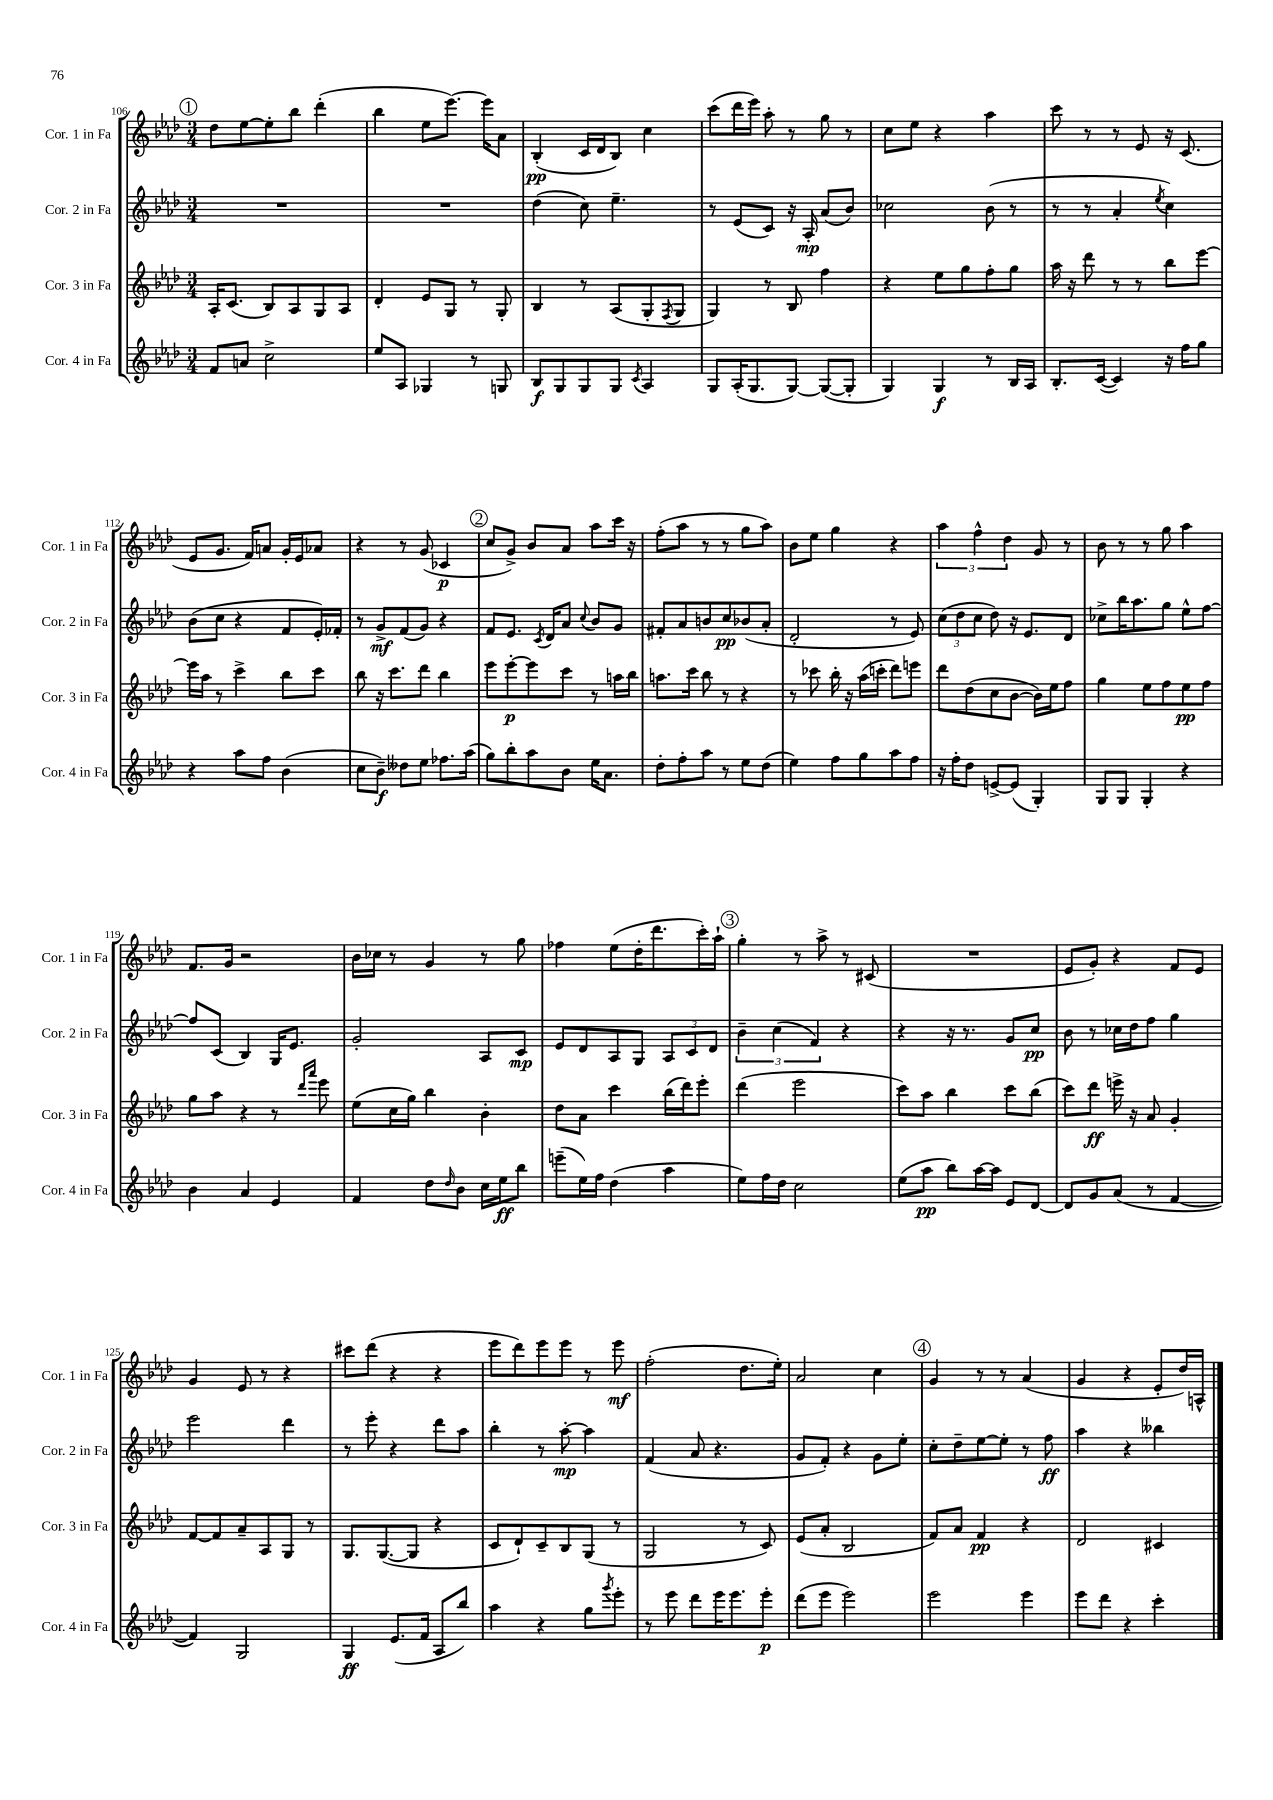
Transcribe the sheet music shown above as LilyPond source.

<<
\new StaffGroup <<
\new Staff = "s0" \with { instrumentName = "Cor. 1 in Fa" shortInstrumentName = "Cor. 1 in Fa" } {
    \clef treble \key aes \major \numericTimeSignature \time 3/4
    \mark \markup { \circle "1" } des''8 ees''8~ ees''8-. bes''8 des'''4-.( |
    bes''4 ees''8 ees'''8.~) ees'''16 aes'8 |
    bes4-.\pp( c'16 des'16 bes8) c''4 |
    c'''8( des'''16 ees'''16) aes''8-. r8 g''8 r8 |
    c''8 ees''8 r4 aes''4 |
    c'''8 r8 r8 ees'8 r16 c'8.( |
    ees'8 g'8. f'16) a'8 g'16-. ees'16 aes'8 |
    r4 r8 g'8( ces'4\p |
    \mark \markup { \circle "2" } c''8 g'8->) bes'8 aes'8 aes''8 c'''16 r16 |
    f''8-.( aes''8 r8 r8 g''8 aes''8) |
    bes'8 ees''8 g''4 r4 |
    \tuplet 3/2 { aes''4 f''4-^ des''4 } g'8 r8 |
    bes'8 r8 r8 g''8 aes''4 |
    f'8. g'16 r2 |
    bes'16 ces''16 r8 g'4 r8 g''8 |
    fes''4 ees''8( des''16-. des'''8. c'''16-.) aes''16-! |
    \mark \markup { \circle "3" } g''4-. r8 aes''8-> r8 cis'8( |
    R2. |
    ees'8 g'8-.) r4 f'8 ees'8 |
    g'4 ees'8 r8 r4 |
    cis'''8 des'''8( r4 r4 |
    ees'''8 des'''8) ees'''8 ees'''8 r8 ees'''8\mf |
    f''2-.( des''8. ees''16-.) |
    aes'2 c''4 |
    \mark \markup { \circle "4" } g'4 r8 r8 aes'4( |
    g'4 r4 ees'8-. des''16) a16-^ \bar "|." |
}
\new Staff = "s1" \with { instrumentName = "Cor. 2 in Fa" shortInstrumentName = "Cor. 2 in Fa" } {
    \clef treble \key aes \major \numericTimeSignature \time 3/4
    \mark \markup { \circle "1" } R2. |
    R2. |
    des''4( c''8) ees''4.-- |
    r8 ees'8( c'8) r16 aes16-.\mp aes'8( bes'8) |
    ces''2 bes'8( r8 |
    r8 r8 aes'4-. \acciaccatura { ees''8 } c''4) |
    bes'8( c''8 r4 f'8 ees'16-.) fes'16-. |
    r8 g'8->\mf f'8( g'8) r4 |
    \mark \markup { \circle "2" } f'8 ees'8. \acciaccatura { c'8 } des'16 aes'8 \appoggiatura { c''8 } bes'8 g'8 |
    fis'8-. aes'8 b'8 c''8\pp bes'8( aes'8-. |
    des'2-. r8 ees'8) |
    \tuplet 3/2 { c''8( des''8 c''8 } des''8) r16 ees'8. des'8 |
    ces''8-> bes''16 aes''8. g''8 ees''8-^ f''8~ |
    f''8 c'8( bes4) g16 ees'8. |
    g'2-. aes8 c'8\mp |
    ees'8 des'8 aes8 g8 \tuplet 3/2 { aes8 c'8 des'8 } |
    \mark \markup { \circle "3" } \tuplet 3/2 { bes'4-- c''4( f'4) } r4 |
    r4 r16 r8. g'8 c''8\pp |
    bes'8 r8 ces''16 des''16 f''8 g''4 |
    ees'''2 des'''4 |
    r8 ees'''8-. r4 des'''8 aes''8 |
    bes''4-. r8 aes''8~-.\mp aes''4 |
    f'4( aes'8 r4. |
    g'8 f'8-.) r4 g'8 ees''8-. |
    \mark \markup { \circle "4" } c''8-. des''8-- ees''8~ ees''8-. r8 f''8\ff |
    aes''4 r4 beses''4 \bar "|." |
}
\new Staff = "s2" \with { instrumentName = "Cor. 3 in Fa" shortInstrumentName = "Cor. 3 in Fa" } {
    \clef treble \key aes \major \numericTimeSignature \time 3/4
    \mark \markup { \circle "1" } aes16-. c'8.( bes8) aes8 g8 aes8 |
    des'4-. ees'8 g8 r8 g8-. |
    bes4 r8 aes8( g8-. \acciaccatura { f8 } g8 |
    g4) r8 bes8 f''4 |
    r4 ees''8 g''8 f''8-. g''8 |
    aes''16 r16 des'''8 r8 r8 bes''8 ees'''8~ |
    ees'''16 aes''16 r8 c'''4-> bes''8 c'''8 |
    bes''8 r16 c'''8. des'''8 bes''4 |
    \mark \markup { \circle "2" } ees'''8 ees'''8~-.\p ees'''8 c'''8 r8 a''16 bes''16 |
    a''8. c'''16 bes''8 r8 r4 |
    r8 ces'''8 bes''16-. r16 aes''16( c'''16-. des'''8) e'''8 |
    des'''8 des''8( c''8 bes'8~ bes'16) ees''16 f''8 |
    g''4 ees''8 f''8 ees''8\pp f''8 |
    g''8 aes''8 r4 r8 \grace { des'''16 aes'''16 } ees'''8 |
    ees''8( c''16 g''16) bes''4 bes'4-. |
    des''8 aes'8 c'''4 bes''16( des'''16) ees'''8-. |
    \mark \markup { \circle "3" } des'''4( ees'''2 |
    c'''8) aes''8 bes''4 c'''8 bes''8( |
    c'''8) des'''8\ff e'''16-> r16 aes'8 g'4-. |
    f'8~ f'8 aes'8-- aes8 g8 r8 |
    g8. g8.~( g8 r4 |
    c'8 des'8-!) c'8-- bes8 g8( r8 |
    g2 r8 c'8) |
    ees'8( aes'8-. bes2 |
    \mark \markup { \circle "4" } f'8) aes'8 f'4\pp r4 |
    des'2 cis'4 \bar "|." |
}
\new Staff = "s3" \with { instrumentName = "Cor. 4 in Fa" shortInstrumentName = "Cor. 4 in Fa" } {
    \clef treble \key aes \major \numericTimeSignature \time 3/4
    \mark \markup { \circle "1" } f'8 a'8 c''2-> |
    ees''8 aes8 ges4 r8 g8 |
    bes8\f g8 g8 g8 \acciaccatura { c'8 } aes4 |
    g8 aes16-.( g8. g8~) g8~( g8-. |
    g4) g4\f r8 bes16 aes16 |
    bes8.-. c'16~( c'4) r16 f''16 g''8 |
    r4 aes''8 f''8 bes'4( |
    c''8 bes'8--\f) deses''8 ees''8 fes''8. aes''16( |
    \mark \markup { \circle "2" } g''8) bes''8-. aes''8 bes'8 ees''16 aes'8. |
    des''8-. f''8-. aes''8 r8 ees''8 des''8( |
    ees''4) f''8 g''8 aes''8 f''8 |
    r16 f''16-. des''8 e'8~-> e'8( g4-.) |
    g8 g8 g4-. r4 |
    bes'4 aes'4 ees'4 |
    f'4 des''8 \grace { des''16 } bes'8 c''16 ees''16\ff bes''8 |
    e'''8--( ees''16) f''16 des''4( aes''4 |
    \mark \markup { \circle "3" } ees''8) f''16 des''16 c''2 |
    ees''8( aes''8\pp bes''8) aes''16~ aes''16 ees'8 des'8~ |
    des'8 g'8 aes'8( r8 f'4~ |
    f'4) g2 |
    g4\ff ees'8.( f'16 aes8 bes''8) |
    aes''4 r4 g''8 \acciaccatura { g'''8 } ees'''8-. |
    r8 ees'''8 des'''8 ees'''16 ees'''8. ees'''8-.\p |
    des'''8( ees'''8 ees'''2) |
    \mark \markup { \circle "4" } ees'''2 ees'''4 |
    ees'''8 des'''8 r4 c'''4-. \bar "|." |
}
>>
>>
\layout { \context { \Score currentBarNumber = #106 } }
